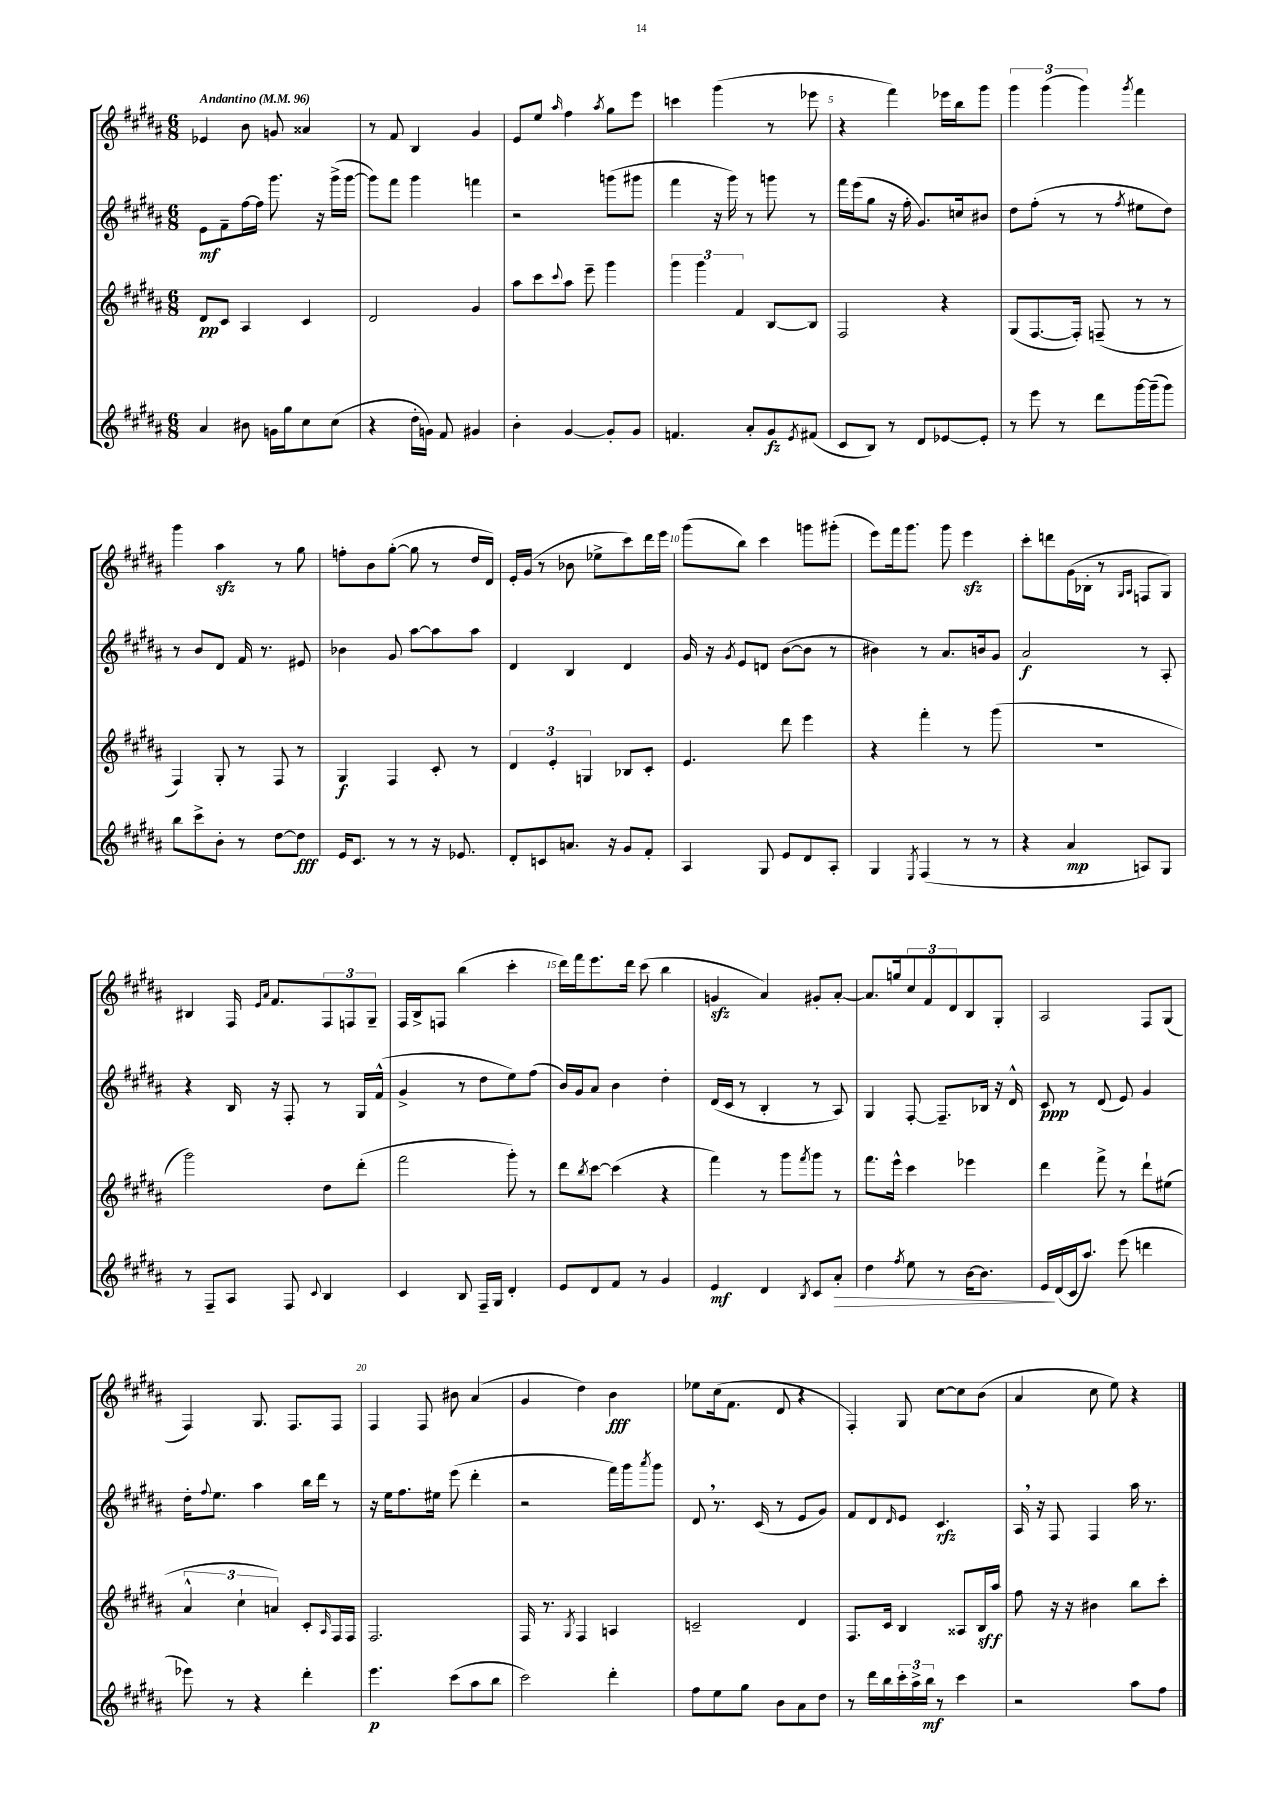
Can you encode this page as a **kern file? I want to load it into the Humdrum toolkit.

**kern	**kern	**kern	**kern
*staff4	*staff3	*staff2	*staff1
*clefG2	*clefG2	*clefG2	*clefG2
*k[f#c#g#d#a#]	*k[f#c#g#d#a#]	*k[f#c#g#d#a#]	*k[f#c#g#d#a#]
*M6/8	*M6/8	*M6/8	*M6/8
*MM96	*MM96	*MM96	*MM96
4a#/	8d#/L	8e\L	4e-/
.	8c#/J	8f#~\	.
8b#\	4A#/	[16ff#\L	8b\
.	.	16ff#\]JJ	.
16g\LL	.	8.ggg#\	8g/
16gg#\J	.	.	.
8cc#\	4c#/	.	4a##/
.	.	16r	.
(8cc#\J	.	(16ggg#^\LL	.
.	.	[16ggg#\JJ	.
=	=	=	=
4r	2d#/	8ggg#\]L)	8r
.	.	8fff#\J	8f#/
16dd#'\LL	.	4ggg#\	4B/
16g\JJ)	.	.	.
8f#/	.	.	.
4g#/	4g#/	4fff\	4g#/
=	=	=	=
4b'\	8aa#\L	2r	8e/L
.	8ccc#\	.	8ee/J
.	8qqccc#/	.	16qqaa#/
[4g#/	8aa#\J	.	4ff#\
.	8eee~\	.	.
.	.	.	8qaa#/
8g#'/]L	4ggg#\	(8ggg\L	8gg#\L
8g#/J	.	8ggg#\J	8eee\J
=	=	=	=
4.f/	6ggg#\	4fff#\	4ccc\
.	6ggg#\	.	.
.	.	16r	(4ggg#\
.	.	16ggg#\)	.
.	6f#/	.	.
8a#'/L	.	8r	.
8g#/	[8B/L	8ggg\	8r
8qe/	.	.	.
(8f#/J	8B/]J	8r	8eee-\
=	=	=	=
8c#/L	2F#/	16fff#\LL	4r
.	.	(16eee\J	.
8B/J)	.	8gg#\J	.
8r	.	16r	4fff#\)
.	.	16ff#'\	.
8d#/L	.	8.g#/L)	.
[8e-/	4r	.	16eee-\LL
.	.	16cc/k	16bb\J
8e-'/]J	.	8b#/J	8ggg#\J
=	=	=	=
8r	(8G#/L	8dd#\L	6ggg#\
8eee\	[8.F#/	(8ff#'\J	.
.	.	.	(6ggg#\
8r	.	8r	.
.	16F#'/]Jk)	.	.
.	.	.	6ggg#\)
8ddd#\L	(8F~/	8r	.
.	.	8qff#/	8qggg#/
[16ggg#\L	8r	8ee#\L	4fff#\
(16ggg#~\]J	.	.	.
8ggg#\J)	8r	8dd#\J)	.
=	=	=	=
8bb\L	4F#/)	8r	4ggg#\
8ccc#^\	.	8b/L	.
8b'\J	8G#'/	8d#/J	4aa#\
8r	8r	16f#/	.
.	.	8.r	.
[8dd#\L	8F#/	.	8r
8dd#\]J	8r	8e#/	8gg#\
=	=	=	=
16e/LK	4G#/	4b-\	8ff'\L
8.c#/J	.	.	.
.	.	.	8b\
8r	4F#/	8g#/	([8gg#'\J
8r	.	[8aa#\L	8gg#\]
16r	8c#'/	8aa#\]	8r
8.e-/	.	.	.
.	8r	8aa#\J	16dd#/LL
.	.	.	16d#/JJ)
=	=	=	=
8d#'/L	6d#/	4d#/	16e'/LL
.	.	.	(16g#/JJ
8c/	.	.	8r
.	6e'/	.	.
8.a/J	.	4B/	8b-\
.	6G/	.	.
.	.	.	8ee-^\L
16r	.	.	.
8g#/L	8B-/L	4d#/	8ccc#\)
8f#'/J	8c#'/J	.	16ddd#\L
.	.	.	16eee\JJ
=	=	=	=
4A#/	4.e/	16g#/	(8ggg#\L
.	.	16r	.
.	.	8qg#/	.
.	.	8e/L	8bb\J)
8G#/	.	8d/J	4ccc#\
8e/L	8ddd#\	([8b\L	.
8d#/	4eee\	8b\]J	8ggg\L
8A#'/J	.	8r	(8ggg#'\J
=	=	=	=
4G#/	4r	4b#\)	8eee\L)
.	.	.	16fff#\k
.	.	.	8.ggg#\J
8qE/	.	.	.
(4F#/	4fff#'\	8r	.
.	.	8.a#/L	8ggg#\
8r	8r	.	4eee\
.	.	16b/k	.
8r	(8ggg#\	8g#/J	.
=	=	=	=
4r	2.r	2a#/	8ccc#'\L
.	.	.	8ddd\
4a#/	.	.	(16g#\L
.	.	.	16B-'\JJ
.	.	.	8r
.	.	.	16qqG#/LL
.	.	.	16qqA#/JJ
8A/L)	.	8r	8F/L
8G#/J	.	8A#'/	8G#/J)
=	=	=	=
8r	2ggg#\)	4r	4B#/
8F#~/L	.	.	.
8A#/J	.	16B/	16F#/
.	.	.	16qqe/LL
.	.	.	16qqa#/JJ
.	.	16r	8.f#/L
8F#/	.	8F#'/	.
8qqc#/	.	.	.
4B/	8dd#\L	8r	12F#/
.	.	.	12F/
.	(8ddd#'\J	16G#/LL	.
.	.	.	12G#~/J
.	.	(16f#^^/JJ	.
=	=	=	=
4c#/	2fff#\	4g#^/	16F#/LL
.	.	.	16B^/J
.	.	.	8F/J
8B/	.	8r	(4bb\
16F#~/LL	.	8dd#\L	.
16G#/JJ	.	.	.
4d#'/	8ggg#'\)	8ee\)	4ccc#'\
.	8r	(8ff#\J	.
=	=	=	=
8e/L	8ddd#\L	16b/LL)	16ddd#\LL)
.	.	16g#/J	16fff#\J
.	8qbb/	.	.
8d#/	[8ccc#\J	8a#/J	8.eee\
8f#/J	(4ccc#\]	4b\	.
.	.	.	16ddd#\Jk
8r	.	.	(8ccc#\
4g#/	4r	4dd#'\	4bb\
=	=	=	=
4e/	4fff#\)	(16d#/LL	4g/
.	.	16c#/JJ	.
.	.	8r	.
4d#/	8r	4B'/	4a#/)
.	8ggg#\L	.	.
8qB/	8qfff#/	.	.
8c#/L	8ggg#\J	8r	8g#'/L
8a#'/J	8r	8A#/)	[8a#'/J
=	=	=	=
4dd#\	8.fff#\L	4G#/	8.a#/]L
.	16eee^^\Jk	.	16gg/k
8qff#/	.	.	.
8ee\	4ccc#\	[8F#'/	12cc#/
.	.	.	12f#/
8r	.	8.F#~/]L	.
.	.	.	12d#/
[16b\LK	4eee-\	.	8B/
8.b\]J	.	16B-/Jk	.
.	.	16r	8G#'/J
.	.	16d#^^/	.
=	=	=	=
16e/LL	4ddd#\	8c#/	2A#/
(16d#/	.	.	.
16c#/J	.	8r	.
8.aa#/J)	.	.	.
.	8fff#^\	(8d#/	.
(8eee\	8r	8e/)	.
4ddd\	8ddd#`\L	4g#/	8F#/L
.	(8ee#\J	.	(8G#/J
=	=	=	=
8eee-\)	6a#^^/	16dd#'\LK	4F#/)
.	.	8qqff#/	.
.	.	8.ee\J	.
8r	.	.	.
.	6cc#`\	.	.
4r	.	4aa#\	8.G#/
.	6a/)	.	.
.	.	.	8.F#/L
4ddd#'\	8c#'/L	16bb\LL	.
.	.	16ddd#\JJ	.
.	16qqA#/	.	.
.	16F#/L	8r	8F#/J
.	16F#/JJ	.	.
=	=	=	=
4.eee\	2.F#/	16r	4F#/
.	.	16ee\LK	.
.	.	8.ff#\	.
.	.	.	8F#/
.	.	16ee#\Jk	.
(8ccc#\L	.	(8eee\	8b#\
8aa#\	.	4ddd#'\	(4a#/
8bb\J	.	.	.
=	=	=	=
2ccc#\)	16F#/	2r	4g#/
.	8.r	.	.
.	8qG#/	.	.
.	4F#/	.	4dd#\)
4ddd#'\	4A/	16fff#\LL)	4b\
.	.	16ggg#\J	.
.	.	8qaaa#/	.
.	.	8ggg#\J	.
=	=	=	=
8ff#\L	2c~/	8d#/	8ee-\L
8ee\	.	8.r	(16cc#\k
.	.	.	8.f#\J
8gg#\J	.	.	.
.	.	(16c#/	.
8b\L	.	8r	8d#/
8a#\	4d#/	8e/L	4r
8dd#\J	.	8g#/J)	.
=	=	=	=
8r	8.F#/L	8f#/L	4F#'/)
16ddd#\LL	.	8d#/	.
16bb\	16c#/Jk	.	.
.	.	16qqd#/	.
24ccc#'\	4B/	8e/J	8G#/
24aa#^\	.	.	.
24bb\JJ	.	.	.
8r	.	4.c#/	[8cc#\L
4ccc#\	8A##/L	.	8cc#\]
.	16B/L	.	(8b\J
.	16aa#/JJ	.	.
=	=	=	=
2r	8ff#\	16A#/	4a#/
.	.	16r	.
.	16r	8F#/	.
.	16r	.	.
.	4b#\	4F#/	8cc#\
.	.	.	8ee\)
8aa#\L	8bb\L	16aa#\	4r
.	.	8.r	.
8ff#\J	8ccc#'\J	.	.
==	==	==	==
*-	*-	*-	*-
